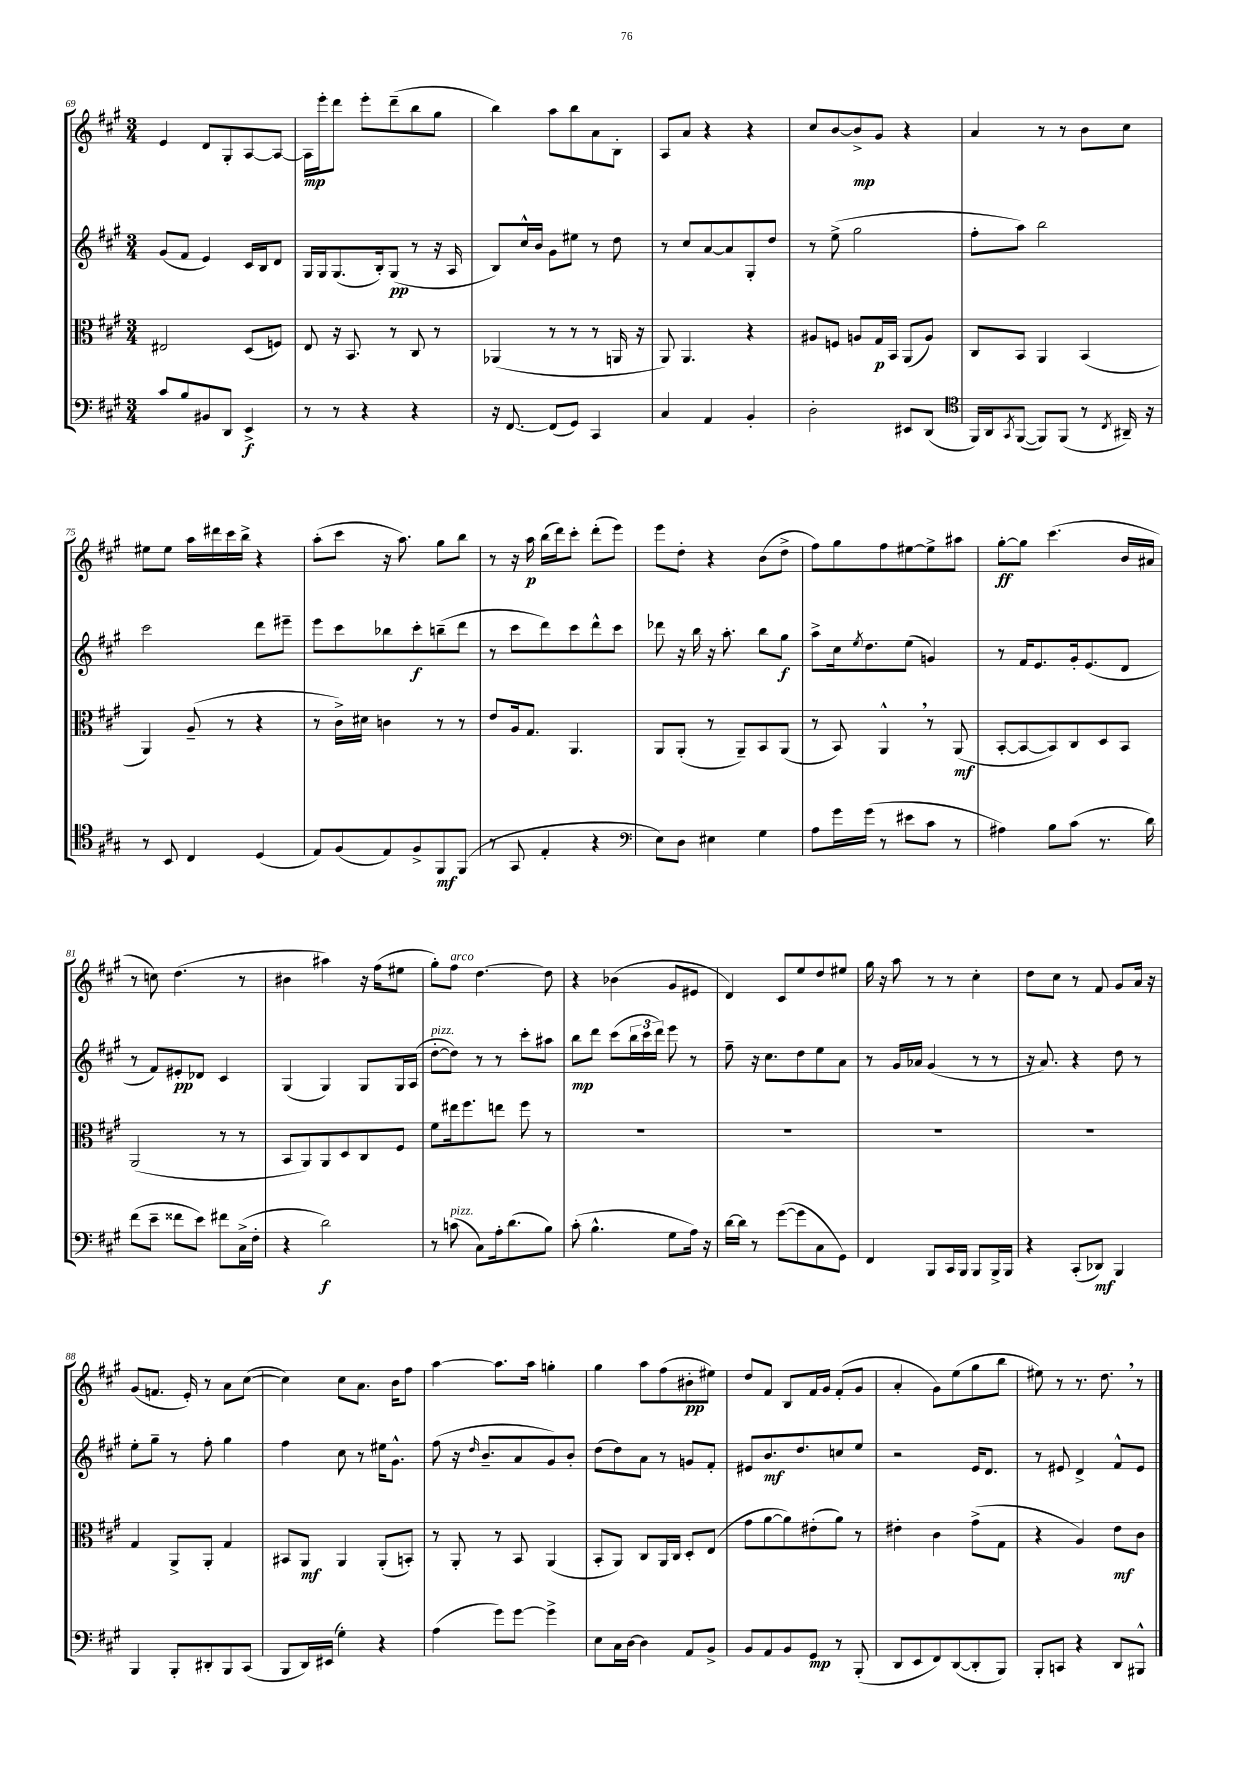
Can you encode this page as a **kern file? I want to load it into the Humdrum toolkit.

**kern	**dynam	**kern	**dynam	**kern	**dynam	**kern	**dynam
*part4	*part4	*part3	*part3	*part2	*part2	*part1	*part1
*staff4	*staff4	*staff3	*staff3	*staff2	*staff2	*staff1	*staff1
*clefF4	*	*clefC3	*	*clefG2	*	*clefG2	*
*k[f#c#g#]	*	*k[f#c#g#]	*	*k[f#c#g#]	*	*k[f#c#g#]	*
*M3/4	*	*M3/4	*	*M3/4	*	*M3/4	*
=69	=69	=69	=69	=69	=69	=69	=69
8c#/L	.	2E#X/	.	(8g#/L	.	4e/	.
8B/	.	.	.	8f#/J	.	.	.
8BB#X/	.	.	.	4e/)	.	8d/L	.
8DD/J	.	.	.	.	.	8G#'/	.
4EE^/	f	(8D/L	.	16c#/LL	.	[8A/	.
.	.	.	.	16B/J	.	.	.
.	.	8Fn/J)	.	8d/J	.	8A/J_	.
=70	=70	=70	=70	=70	=70	=70	=70
8r	.	8E/	.	16G#/LL	.	16A\LL]	mp
.	.	.	.	16G#/J	.	16eee'\J	.
8r	.	16r	.	(8.G#/	.	8ddd\J	.
.	.	8.BB/	.	.	.	.	.
4r	.	.	.	.	.	8eee'\L	.
.	.	.	.	16B'/k)	.	.	.
.	.	8r	.	(8G#/J	pp	(8ddd~\	.
4r	.	8C#/	.	8r	.	8bb\	.
.	.	8r	.	16r	.	8gg#\J	.
.	.	.	.	16A/	.	.	.
=71	=71	=71	=71	=71	=71	=71	=71
16r	.	(4AA-X/	.	8B/L)	.	4bb\)	.
[8.FF#/	.	.	.	.	.	.	.
.	.	.	.	16cc#^^/L	.	.	.
.	.	.	.	16b/JJ	.	.	.
(8FF#/L]	.	8r	.	8g#\L	.	8aa\L	.
8GG#/J)	.	8r	.	8ee#X\J	.	8bb\	.
4CC#/	.	8r	.	8r	.	8a\	.
.	.	16AAn/	.	8dd\	.	8B'\J	.
.	.	16r	.	.	.	.	.
=72	=72	=72	=72	=72	=72	=72	=72
4C#/	.	8AA/)	.	8r	.	8A/L	.
.	.	4.AA/	.	8cc#/L	.	8a/J	.
4AA/	.	.	.	[8a/	.	4r	.
.	.	.	.	8a/]	.	.	.
4BB'/	.	4r	.	8G#'/	.	4r	.
.	.	.	.	8dd/J	.	.	.
=73	=73	=73	=73	=73	=73	=73	=73
2D'\	.	8A#X/L	.	8r	.	8cc#/L	.
.	.	8Fn/J	.	(8ee^\	.	[8b/	.
.	.	8An/L	.	2gg#\	.	8b^/]	mp
.	.	16G#/L	p	.	.	8g#/J	.
.	.	16BB/JJ	.	.	.	.	.
8EE#X/L	.	(8AA/L	.	.	.	4r	.
(8DD/J	.	8A/J)	.	.	.	.	.
=74	=74	=74	=74	=74	=74	=74	=74
*clefC4	*	*	*	*	*	*	*
16FF#/LL)	.	8C#/L	.	8ff#'\L	.	4a/	.
16AA/J	.	.	.	.	.	.	.
8qGG#/	.	.	.	.	.	.	.
([8FF#/J	.	8BB/J	.	8aa\J)	.	.	.
8FF#/L])	.	4AA/	.	2bb\	.	8r	.
(8FF#/J	.	.	.	.	.	8r	.
8r	.	(4BB/	.	.	.	8b\L	.
8qC#/	.	.	.	.	.	.	.
16AA#X~/)	.	.	.	.	.	8cc#\J	.
16r	.	.	.	.	.	.	.
!!LO:LB:g=z
=75	=75	=75	=75	=75	=75	=75	=75
8r	.	4AA/)	.	2ccc#\	.	8ee#X\L	.
8BB/	.	.	.	.	.	8ee#\J	.
4C#/	.	(8A~/	.	.	.	16aa\LL	.
.	.	.	.	.	.	16ddd#X\	.
.	.	8r	.	.	.	16ccc#\	.
.	.	.	.	.	.	16bb^\JJ	.
(4D/	.	4r	.	8ddd\L	.	4r	.
.	.	.	.	8eee#X~\J	.	.	.
=76	=76	=76	=76	=76	=76	=76	=76
8E/L)	.	8r	.	8eee\L	.	(8aa'\L	.
(8F#/	.	16c#^\LL)	.	8ccc#\	.	8ccc#\J	.
.	.	16d#X\JJ	.	.	.	.	.
8E/)	.	4cn\	.	8bb-X\	.	16r	.
.	.	.	.	.	.	8.aa\)	.
8F#^/	.	.	.	8ccc#'\	f	.	.
8FF#/	mf	8r	.	(8bbn~\	.	8gg#\L	.
(8FF#/J	.	8r	.	8ddd\J	.	8bb\J	.
=77	=77	=77	=77	=77	=77	=77	=77
8r	.	8e/L	.	8r	.	8r	.
8GG#/	.	16A/k	.	8ccc#\L	.	16r	.
.	.	8.G#/J	.	.	.	16aa\	p
4E'/	.	.	.	8ddd\)	.	(16bb\LL	.
.	.	.	.	.	.	16ddd\J)	.
.	.	4.AA/	.	8ccc#\	.	8ccc#'\J	.
4r	.	.	.	8ddd^^\	.	(8ddd'\L	.
.	.	.	.	8ccc#\J	.	8eee\J)	.
=78	=78	=78	=78	=78	=78	=78	=78
*clefF4	*	*	*	*	*	*	*
8E\L)	.	8AA/L	.	8ddd-X\	.	8eee\L	.
8D\J	.	(8AA'/J	.	16r	.	8dd'\J	.
.	.	.	.	16bb\	.	.	.
4E#X\	.	8r	.	16r	.	4r	.
.	.	.	.	8.aa'\	.	.	.
.	.	8AA~/L)	.	.	.	.	.
4G#\	.	8BB/	.	8bb\L	.	(8b\L	.
.	.	(8AA/J	.	8gg#\J	f	8dd^\J	.
=79	=79	=79	=79	=79	=79	=79	=79
8A\L	.	8r	.	8aa^\L	.	8ff#\L)	.
16g#\L	.	8BB/)	.	16cc#\k	.	8gg#\	.
.	.	.	.	8qee/	.	.	.
(16g#\JJ	.	.	.	8.dd\	.	.	.
8r	.	4AA^^,/	.	.	.	8ff#\	.
8e#X\L	.	.	.	(8ee\J	.	[8ee#X\	.
8c#\J	.	8r	.	4gn/)	.	8ee#^\]	.
8r	.	(8AA/	mf	.	.	8aa#X\J	.
=80	=80	=80	=80	=80	=80	=80	=80
4A#X\)	.	[8BB'/L	.	8r	.	[8gg#'\L	ff
.	.	8BB/_	.	16f#/KL	.	8gg#\J]	.
.	.	.	.	8.e/	.	.	.
8B\L	.	8BB/])	.	.	.	(4.ccc#\	.
(8c#\J	.	8C#/	.	16g#'/k	.	.	.
.	.	.	.	(8.e/	.	.	.
8.r	.	8D/	.	.	.	.	.
.	.	8BB/J	.	8d/J	.	16b/LL	.
16d\)	.	.	.	.	.	16a#X/JJ	.
!!LO:LB:g=z
=81	=81	=81	=81	=81	=81	=81	=81
(8f#\L	.	(2AA/	.	8r	.	8r	.
8e~\J	.	.	.	8f#/L)	.	8ccn\)	.
8f##X\L	.	.	.	8e#X'/	pp	(4.dd\	.
8e\J)	.	.	.	8d-X/J	.	.	.
8f#X\L	.	8r	.	4c#/	.	.	.
(16C#^\L	.	8r	.	.	.	8r	.
16F#'\JJ	.	.	.	.	.	.	.
=82	=82	=82	=82	=82	=82	=82	=82
4r	.	8BB/L	.	(4G#/	.	4b#X\	.
.	.	8AA/)	.	.	.	.	.
2d\)	f	8AA/	.	4G#/)	.	4aa#X\)	.
.	.	8D/	.	.	.	.	.
.	.	8C#/	.	8G#/L	.	16r	.
.	.	.	.	.	.	(16ff#\KL	.
.	.	8F#/J	.	16G#/L	.	8ee#X\J	.
.	.	.	.	(16A/JJ	.	.	.
=83	=83	=83	=83	=83	=83	=83	=83
!	!	!	!	!LO:TX:a:i:t=pizz.	!	!	!
8r	.	8f#\L	.	[8dd'\L	.	8gg#'\L)	.
!	!	!	!	!	!	!LO:TX:a:i:t=arco	!
!LO:TX:a:i:t=pizz.	!	!	!	!	!	!	!
(8cn\	.	16ee#X\k	.	8dd\J])	.	8ff#\J	.
.	.	8.ff#\	.	.	.	.	.
8C#\L)	.	.	.	8r	.	[4.dd\	.
16A'\k	.	8een\J	.	8r	.	.	.
(8.d\	.	.	.	.	.	.	.
.	.	8ff#\	.	8ccc#'\L	.	.	.
8B\J)	.	8r	.	8aa#X\J	.	8dd\]	.
=84	=84	=84	=84	=84	=84	=84	=84
(8c#'\	.	2.r	.	8bb\L	mp	4r	.
4.B^^\	.	.	.	8ddd\J	.	.	.
.	.	.	.	(8ccc#\L	.	(4b-X\	.
.	.	.	.	24bb\L	.	.	.
.	.	.	.	24ccc#\	.	.	.
.	.	.	.	24ddd\JJ)	.	.	.
8G#\L	.	.	.	8eee\	.	8g#/L	.
16A\Jk)	.	.	.	8r	.	8e#X/J	.
16r	.	.	.	.	.	.	.
=85	=85	=85	=85	=85	=85	=85	=85
[16d\LL	.	2.r	.	8ff#~\	.	4d/)	.
16d\JJ]	.	.	.	.	.	.	.
8r	.	.	.	16r	.	.	.
.	.	.	.	8.cc#\L	.	.	.
([8g#\L	.	.	.	.	.	8c#/L	.
8g#\]	.	.	.	8dd\	.	8ee/	.
8C#\	.	.	.	8ee\	.	8dd/	.
8GG#\J)	.	.	.	8a\J	.	8ee#X/J	.
=86	=86	=86	=86	=86	=86	=86	=86
4FF#/	.	2.r	.	8r	.	16gg#\	.
.	.	.	.	.	.	16r	.
.	.	.	.	16g#/LL	.	8aa\	.
.	.	.	.	16a-X/JJ	.	.	.
8BBB/L	.	.	.	(4g#/	.	8r	.
16CC#/L	.	.	.	.	.	8r	.
16BBB/JJ	.	.	.	.	.	.	.
8BBB/L	.	.	.	8r	.	4cc#'\	.
16BBB^/L	.	.	.	8r	.	.	.
16BBB/JJ	.	.	.	.	.	.	.
=87	=87	=87	=87	=87	=87	=87	=87
4r	.	2.r	.	16r	.	8dd\L	.
.	.	.	.	8.a/)	.	.	.
.	.	.	.	.	.	8cc#\J	.
(8CC#'/L	.	.	.	4r	.	8r	.
8DD-X/J)	mf	.	.	.	.	8f#/	.
4BBB/	.	.	.	8dd\	.	8g#/L	.
.	.	.	.	8r	.	16a/Jk	.
.	.	.	.	.	.	16r	.
!!LO:LB:g=z
=88	=88	=88	=88	=88	=88	=88	=88
4BBB/	.	4G#/	.	8ee'\L	.	(8g#/L	.
.	.	.	.	8gg#~\J	.	8.fn/J	.
8BBB'/L	.	8AA^/L	.	8r	.	.	.
.	.	.	.	.	.	16e'/)	.
8DD#X'/	.	8AA'/J	.	8ff#'\	.	8r	.
8BBB/	.	4G#/	.	4gg#\	.	8a\L	.
(8CC#/J	.	.	.	.	.	([8cc#\J	.
=89	=89	=89	=89	=89	=89	=89	=89
8BBB/L	.	8BB#X/L	.	4ff#\	.	4cc#\])	.
16DD/L)	.	8AA/J	mf	.	.	.	.
(16EE#X/JJ	.	.	.	.	.	.	.
4G#'\)	.	4AA/	.	8cc#\	.	8cc#\L	.
.	.	.	.	8r	.	8.a\J	.
4r	.	(8AA'/L	.	16ee#X\KL	.	.	.
.	.	.	.	8.g#^^\J	.	16b\KL	.
.	.	8BBn'/J)	.	.	.	8ff#\J	.
=90	=90	=90	=90	=90	=90	=90	=90
(4A\	.	8r	.	(8ff#\	.	[4aa\	.
.	.	8AA'/	.	16r	.	.	.
.	.	.	.	16qqdd/	.	.	.
.	.	.	.	8.b~/L	.	.	.
8g#\L)	.	8r	.	.	.	8.aa\L]	.
[8g#\J	.	8BB/	.	8a/	.	.	.
.	.	.	.	.	.	16aa\Jk	.
4g#^\]	.	(4AA/	.	8g#/)	.	4ggn'\	.
.	.	.	.	8b'/J	.	.	.
=91	=91	=91	=91	=91	=91	=91	=91
8E\L	.	8BB'/L	.	(8dd\L	.	4gg#\	.
16C#\L	.	8AA/J)	.	8dd\)	.	.	.
[16D\JJ	.	.	.	.	.	.	.
4D\]	.	8C#/L	.	8a\J	.	8aa\L	.
.	.	16AA/L	.	8r	.	(8ff#\	.
.	.	16C#/JJ	.	.	.	.	.
8AA/L	.	8D'/L	.	8gn/L	.	8b#X'\	pp
8BB^/J	.	(8E/J	.	8f#'/J	.	8ee#X\J)	.
=92	=92	=92	=92	=92	=92	=92	=92
8BB/L	.	8g#\L	.	8e#X/L	.	8dd/L	.
8AA/	.	[8a\	.	8.b/	mf	8f#/J	.
8BB/	.	8a\])	.	.	.	8B/L	.
.	.	.	.	8.dd/	.	.	.
8GG#/J	mp	(8e#X'\	.	.	.	16f#/L	.
.	.	.	.	.	.	16g#/JJ	.
8r	.	8a\J)	.	8ccn/	.	(8f#'/L	.
(8BBB'/	.	8r	.	8ee/J	.	8g#/J	.
=93	=93	=93	=93	=93	=93	=93	=93
8DD/L	.	4e#X'\	.	2r	.	4a'/	.
8EE/	.	.	.	.	.	.	.
8FF#/)	.	4c#\	.	.	.	8g#\L)	.
([8DD/	.	.	.	.	.	(8ee\	.
8DD'/]	.	(8g#^\L	.	16e/KL	.	8gg#\	.
.	.	.	.	8.d/J	.	.	.
8BBB/J)	.	8G#\J	.	.	.	8bb\J	.
=94	=94	=94	=94	=94	=94	=94	=94
8BBB'/L	.	4r	.	8r	.	8ee#X\)	.
8CCn/J	.	.	.	8e#X/	.	8r	.
4r	.	4A/)	.	4d^/	.	8.r	.
.	.	.	.	.	.	8.dd,\	.
8DD/L	.	8e\L	mf	8f#^^/L	.	.	.
8BBB#X^^/J	.	8c#\J	.	8e#/J	.	8r	.
==	==	==	==	==	==	==	==
*-	*-	*-	*-	*-	*-	*-	*-
